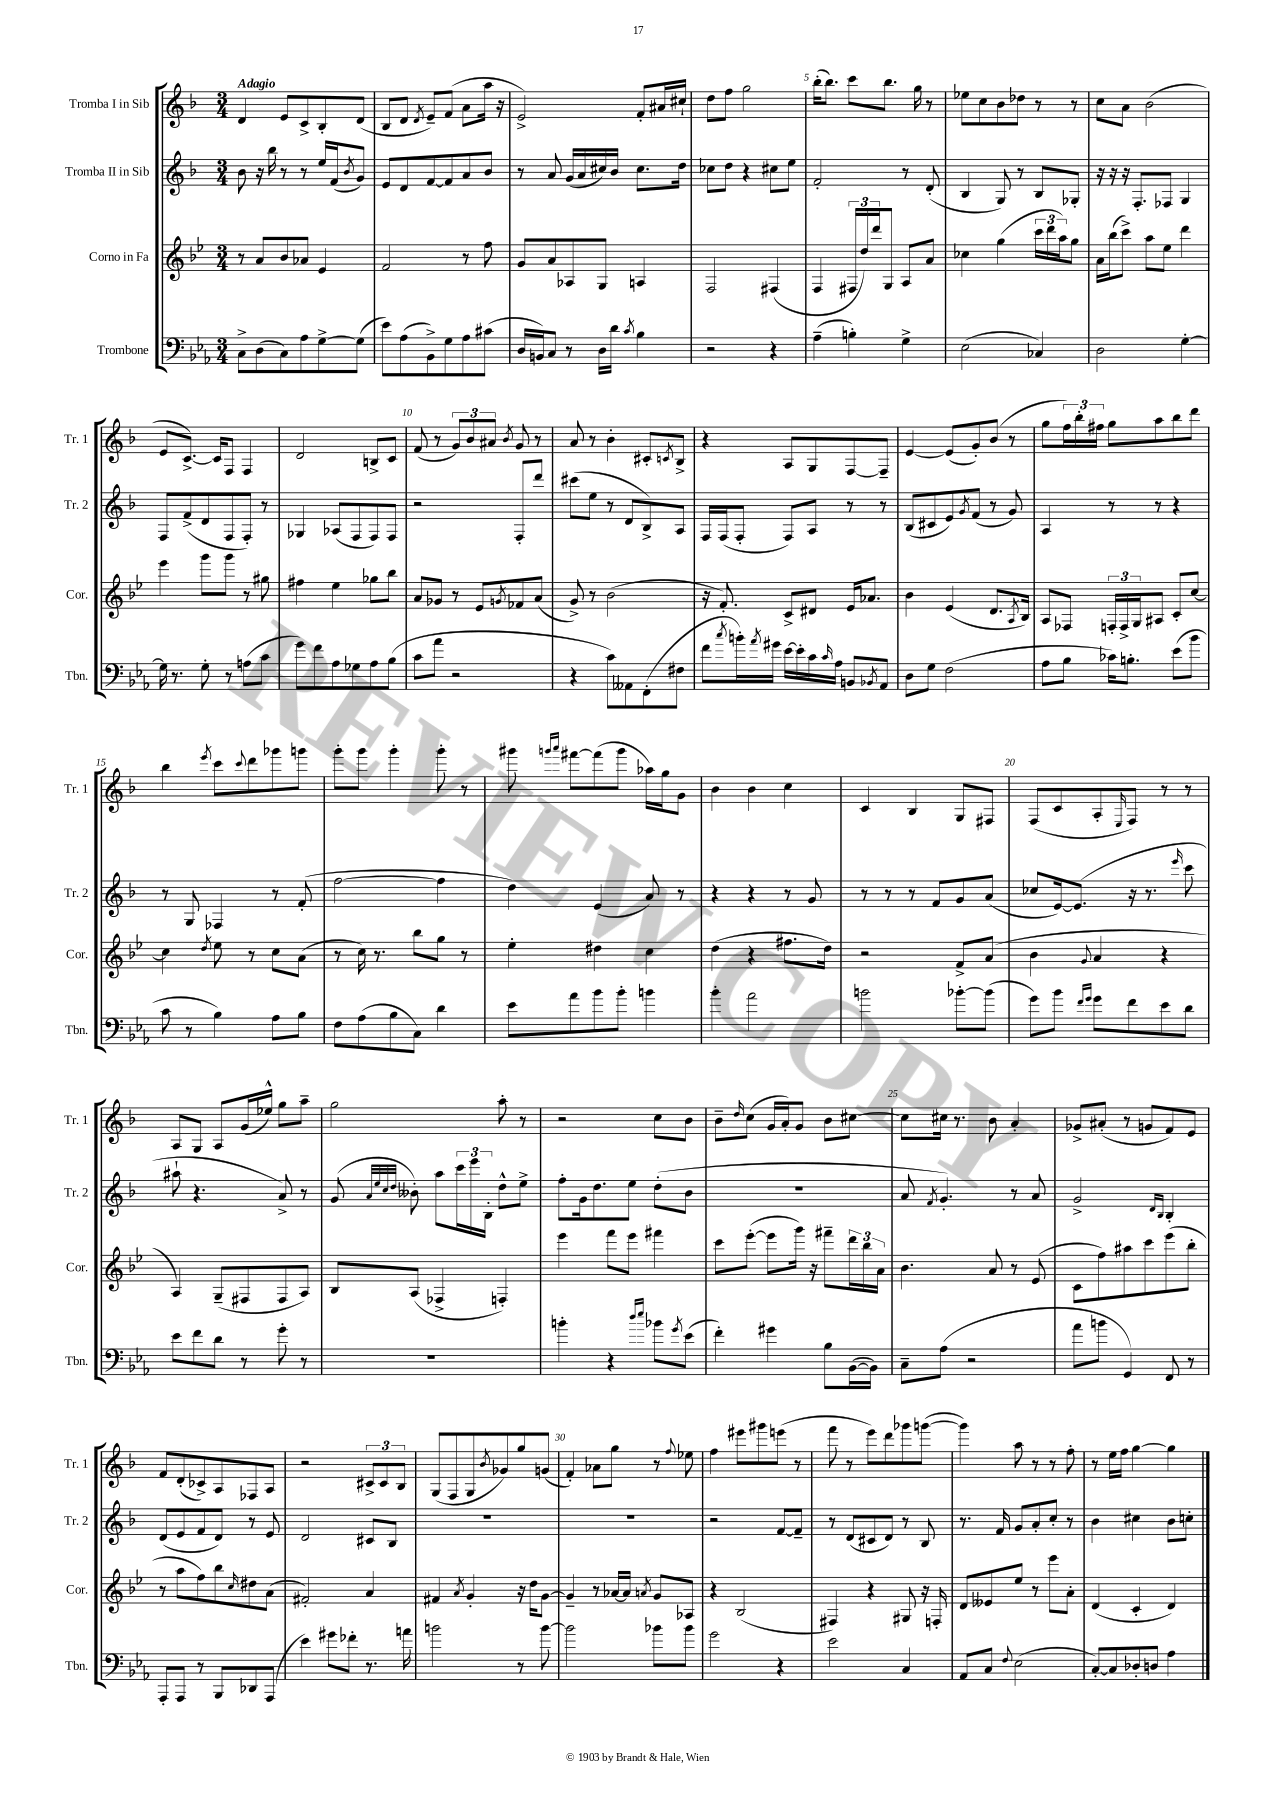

**kern	**kern	**kern	**kern
*part4	*part3	*part2	*part1
*staff4	*staff3	*staff2	*staff1
*I"Trombone	*I"Corno in Fa	*I"Tromba II in Sib	*I"Tromba I in Sib
*I'Tbn.	*I'Cor.	*I'Tr. 2	*I'Tr. 1
*clefF4	*clefG2	*clefG2	*clefG2
*k[b-e-a-]	*k[b-e-]	*k[b-]	*k[b-]
*M3/4	*M3/4	*M3/4	*M3/4
=1	=1	=1	=1
!	!	!	!LO:TX:a:B:t=Adagio
8C^\L	8r	8b-\	4d/
(8D\	8a/L	16r	.
.	.	16bb-\	.
8C\)	8b-/	8r	8e/L
8A-\	8a-X/J	8r	8c^/
[8G^\	4e-/	16ee/LL	8B-'/
.	.	(16f/J	.
.	.	8qb-/	.
(8G\J]	.	8g/J)	(8d/J
=2	=2	=2	=2
8e-\L)	2f/	8e/L	8B-/L
(8A-\	.	8d/	8d/J
.	.	.	8qd/
8BB-^\)	.	[8f/	8e~/L)
8G\	.	8f/]	(8f/J
8A-\	8r	8a/	8a\L
(8c#X\J	8ff\	8b-/J	16aa\Jk
.	.	.	16r
=3	=3	=3	=3
16D/LL	8g/L	8r	2e^/)
16BBn/J)	.	.	.
8C/J	8a/	8a/	.
8r	8A-X/	(16g/LL	.
.	.	16a/	.
16D\LL	8G/J	16cc#X/)	.
16d\JJ	.	16b-/JJ	.
8qc/	.	.	.
4B-\	4An/	8.cc#\L	8f'/L
.	.	.	16a#X/L
.	.	16dd\Jk	16cc#X`/JJ
=4	=4	=4	=4
2r	2F/	8cc-X\L	8dd\L
.	.	8dd\J	8ff\J
.	.	4r	2gg\
4r	(4F#X/	8cc#X\L	.
.	.	8ee\J	.
=5	=5	=5	=5
(4A-~\	4F/	2f'/	(16bb-'\KL
.	.	.	8.bb-\J)
4Bn'\)	24F#X/LL	.	8ccc\L
.	24dd/)	.	.
.	24ddd/J	.	.
.	8G/J	.	8.bb-\J
4G^\	8A/L	8r	.
.	.	.	16gg\
.	8a/J	(8d'/	8r
=6	=6	=6	=6
(2E-\	4cc-X\	4B-/	8ee-X\L
.	.	.	8cc\
.	(4gg\	8G/)	8b-\
.	.	8r	8dd-X\J
4C-X/)	24ccc\LL	8B-/L	8r
.	24ddd\	.	.
.	24aa\J)	.	.
.	8gg\J	8G-X'/J	8r
=7	=7	=7	=7
2D\	16a\LL	16r	8cc\L
.	(16bb-\J	16r	.
.	8ccc^\J)	16r	8a\J
.	.	8.F'/L	.
.	8aa\L	.	(2b-\
.	8ee-\J	8F-X/J	.
[4G'\	4ddd\	4G/	.
!!LO:LB:g=z
=8	=8	=8	=8
16G\]	4eee-\	8F/L	8e/L
8.r	.	.	.
.	.	(8f^/	[8.c^/J)
8G'\	8ggg\L	8d/	.
.	.	.	16c/KL]
8r	8ggg\J	8F/	8F/J
(8An\L	8r	8F'/J)	4F/
8c\J	8gg#X\	8r	.
=9	=9	=9	=9
8g\L)	4ff#X\	4G-X/	2d/
8f\	.	.	.
8A-\	4ee-\	(8A-X/L	.
8G-X\	.	8F/	.
8A-\	8gg-X\L	8F/)	8Bn^/L
(8B-\J	8bb-\J	8F/J	8c/J
=10	=10	=10	=10
8c\L	8a/L	2r	(8f/
8a-\J	8g-X/J	.	8r
2r	8r	.	12g/L)
.	.	.	12b-/
.	8e-/L	.	.
.	.	.	12a#X/J
.	8qgn/	.	8qb-/
.	8f-X/	8F'/L	8g/
.	(8a/J	8ddd/J	8r
=11	=11	=11	=11
4r	8g^/)	(8ccc#X\L	8a/
.	8r	8ee\J	8r
8c\L)	(2b-\	8r	4b-'\
8AA--X\	.	8d/L	.
(8FF'\	.	8B-^/)	8c#X'/L
.	.	.	8qcn/
8F#X\J	.	8A/J	8B-^/J
=12	=12	=12	=12
8f\L	16r	16F/LL	4r
.	8.f'/)	(16F/J	.
8qcc/	.	.	.
16bn'\L)	.	8F'/J	.
8qa-/	.	.	.
16g#X\JJ	.	.	.
[16e-\LL	8c^/L	8F/L)	8A/L
16e-'\]	.	.	.
16c\	8d#X/J	8A/J	8G/
16qqc/	.	.	.
16A-\JJ	.	.	.
8BBn/L	16e-/KL	8r	[8F/
.	8.a-X/J	.	.
8qBB-X/	.	.	.
8AA-/J	.	8r	8F~/J]
=13	=13	=13	=13
8D\L	4b-\	(8B-/L	[4e/
8G\J	.	8c#X/	.
(2F\	(4e-/	8e/)	(8e/L]
.	.	8qg/	.
.	.	(8f/J	8g'/)
.	8.d/L	8r	(8b-/J
.	.	8g/)	8r
.	8qA/	.	.
.	16B-/Jk)	.	.
=14	=14	=14	=14
8A-\L	8A/L	4A/	8gg\L
8B-\J	8F-X/J	.	24ff\L)
.	.	.	24bb-'\
.	.	.	24ff#X\JJ
16c-X\KL)	24Fn'/LL	8r	8gg\L
.	24F^/	.	.
8.Bn'\J	.	.	.
.	24G/J	.	.
.	8A#X/J	8r	8aa\
(8e-\L	8c'/L	4r	8bb-\
8b-\J	[8cc/J	.	8ddd\J
!!LO:LB:g=z
=15	=15	=15	=15
8c\	4cc\]	8r	4bb-\
8r	.	8G/	.
.	8qdd/	.	8qeee/
4B-\)	8ee-\	4F-X/	8ccc\L
.	.	.	8qqccc/
.	8r	.	8ddd\
8A-\L	8cc\L	8r	8ggg-X\
8B-\J	(8a\J	(8f'/	8gggn\J
=16	=16	=16	=16
8F\L	8r	[2ff\	8ggg'\L
(8A-\	16cc\)	.	8ggg\J
.	8.r	.	.
8B-\	.	.	4ggg'\
8C\J)	8bb-\L	.	.
4d\	8gg\J	4ff\]	8ggg'\
.	8r	.	8r
=17	=17	=17	=17
8e-\L	4ee-'\	4dd\)	8ggg#X\
.	.	.	16qqgggn/LL
.	.	.	16qqaaa/JJ
8a-\	.	.	[8fff#X\L
8b-\	4dd#X\	(4e/	(8fff#\]
8b-'\J	.	.	8ggg\J
4bn\	4cc\	8a/)	16aa-X\LL)
.	.	.	16gg\J
.	.	8r	8g\J
=18	=18	=18	=18
4b-'\	(4dd\	4r	4b-\
2a-\	4r	4r	4b-\
.	8.ff#X\L	8r	4cc\
.	.	8g/	.
.	16dd\Jk)	.	.
=19	=19	=19	=19
2bn\	2r	8r	4c/
.	.	8r	.
.	.	8r	4B-/
.	.	8f/L	.
[8b-X'\L	8f^/L	8g/	8G/L
(8b-\J]	(8a/J	(8a/J	8F#X/J
=20	=20	=20	=20
8g\L)	4b-\	8cc-X/L	(8F/L
8b-\J	.	[16e/k)	8c/
.	.	(8.e/J]	.
16qqf/LL	.	.	.
16qqg/JJ	8qqg/	.	.
8g\L	4a/	.	8A'/
.	.	.	16qqE/
8f\	.	16r	8F/J)
.	.	8.r	.
8e-\	4r	.	8r
.	.	16qqeee/	.
8d\J	.	8ccc\	8r
!!LO:LB:g=z
=21	=21	=21	=21
8e-\L	4A/)	8aa#X`\	8A/L
8f\	.	4.r	8G/J
8d\J	(8G~/L	.	8A/L
8r	8F#X/	.	(16g/L
.	.	.	16ee-X^^/JJ)
8g'\	8F#/	8a^/)	8gg\L
8r	8A/J)	8r	8aa~\J
=22	=22	=22	=22
2.r	8B-/L	(8g/	2gg\
.	.	32qqa/LLL	.
.	.	32qqee/	.
.	.	32qqcc/	.
.	.	32qqdd/JJJ	.
.	(8A/J	8b--X'\)	.
.	4F-X^/	8aa\L	.
.	.	24ccc\L	.
.	.	24eee\	.
.	.	24B-'\JJ	.
.	4Fn'/)	8dd^^\L	8aa'\
.	.	8ee^\J	8r
=23	=23	=23	=23
4bn'\	4eee-\	8ff'\L	2r
.	.	16g\k	.
.	.	8.dd\	.
4r	8fff\L	.	.
.	8eee-\J	8ee\J	.
16qqdd/LL	.	.	.
16qqee-/JJ	.	.	.
8b-X\L	4fff#X\	(8dd'\L	8cc\L
8qg/	.	.	.
(8e-\J	.	8b-\J	8b-\J
=24	=24	=24	=24
4f'\)	8ccc\L	2.r	8b-~\L
.	.	.	16qqdd/
.	([8eee-'\J	.	(8cc\J
4g#X\	8eee-\L]	.	16g/LL
.	.	.	16a'/J)
.	16ggg\Jk)	.	8g/J
.	16r	.	.
8B-\L	8fff#X~\L	.	8b-\L
([16BB-\L	24ddd\L	.	[8cc#X\J
.	24bb-\	.	.
16BB-\JJ])	.	.	.
.	24a\JJ	.	.
=25	=25	=25	=25
8C~\L	4.b-\	8a/	8cc#\L]
.	.	8qf/	.
(8A-\J	.	4.g'/)	16cc#X\Jk
.	.	.	8.r
2r	.	.	.
.	8a/	.	8b-\
.	8r	8r	4a'/
.	(8e-/	8a/	.
=26	=26	=26	=26
8a-\L	8c\L	2g^/	8g-X^/L
8bn\J	8ff\)	.	(8a#X'/J
4GG/)	8aa#X\	.	8r
.	8ccc\	.	8gn/L
.	.	16qqd/LL	.
.	.	16qqB-/JJ	.
8FF/	(8eee-\	4B-'/	8f/)
8r	8bb-'\J	.	8e/J
!!LO:LB:g=z
=27	=27	=27	=27
8AAA-'/L	8r	(8d/L	8f/L
8AAA-/J	8aa\L	8e/	(8d'/
8r	8ff\)	8f/	8c-X^/)
8BBB-/L	8bb-\	8d/J)	8A/
.	16qqcc/	.	.
8DD-X/	8dd#X\	8r	8F-X/
(8AAA-/J	(8a\J	8e/	8A/J
=28	=28	=28	=28
4e-\)	2f#X'/)	2d/	2r
8g#X\L	.	.	.
8f-X'\J	.	.	.
8.r	4a/	8c#X/L	12c#X^/L
.	.	.	12c#/
.	.	8B-/J	.
.	.	.	12B-/J
16an\	.	.	.
=29	=29	=29	=29
2bn\	4f#X/	2.r	(8G/L
.	.	.	8F/
.	8qa/	.	.
.	4g'/	.	8G/
.	.	.	8qb-/
.	.	.	8g-X/)
8r	16r	.	8gg/
.	16dd\KL	.	.
[8b\	[8g\J	.	(8gn/J
=30	=30	=30	=30
2b\]	4g~/]	2.r	4f'/)
.	8r	.	8a-X\L
.	[16a-X/LL	.	8gg\J
.	16a-/JJ]	.	.
.	8qan/	.	.
8b-X\L	8g/L	.	8r
.	.	.	8qqff/
8b-\J	8A-X/J	.	8ee-X\
=31	=31	=31	=31
2g\	4r	2r	4ff\
.	(2B-/	.	8eee#X\L
.	.	.	8ggg#X\
4r	.	[8f/L	(8eeen\J
.	.	8f~/J]	8r
=32	=32	=32	=32
2e-\	4F#X/)	8r	8fff\
.	.	(8d/L	8r
.	4r	8c#X/	8eee\L)
.	.	8d/J)	8ddd\
4C/	8G#X/	8r	8ggg-X\
.	16r	8B-/	([8gggn\J
.	16Fn'/	.	.
=33	=33	=33	=33
8AA-/L	8d/L	8.r	4ggg\])
8C/J	8e--X/	.	.
.	.	16f/	.
8qqF/	.	.	.
(2E-\	8ee-/J	8g/L	8aa\
.	8r	8a'/	8r
.	8eee-\L	8cc'/J	8r
.	8a'\J	8r	8ff'\
=34	=34	=34	=34
[8C'/L)	(4d/	4b-\	8r
8C/]	.	.	16ee\LL
.	.	.	16ff\JJ
8D-X'/	4c'/	4cc#X\	[4gg\
8Dn/J	.	.	.
4A-\	4d/)	8b-\L	4gg\]
.	.	8ccn'\J	.
==	==	==	==
*-	*-	*-	*-
